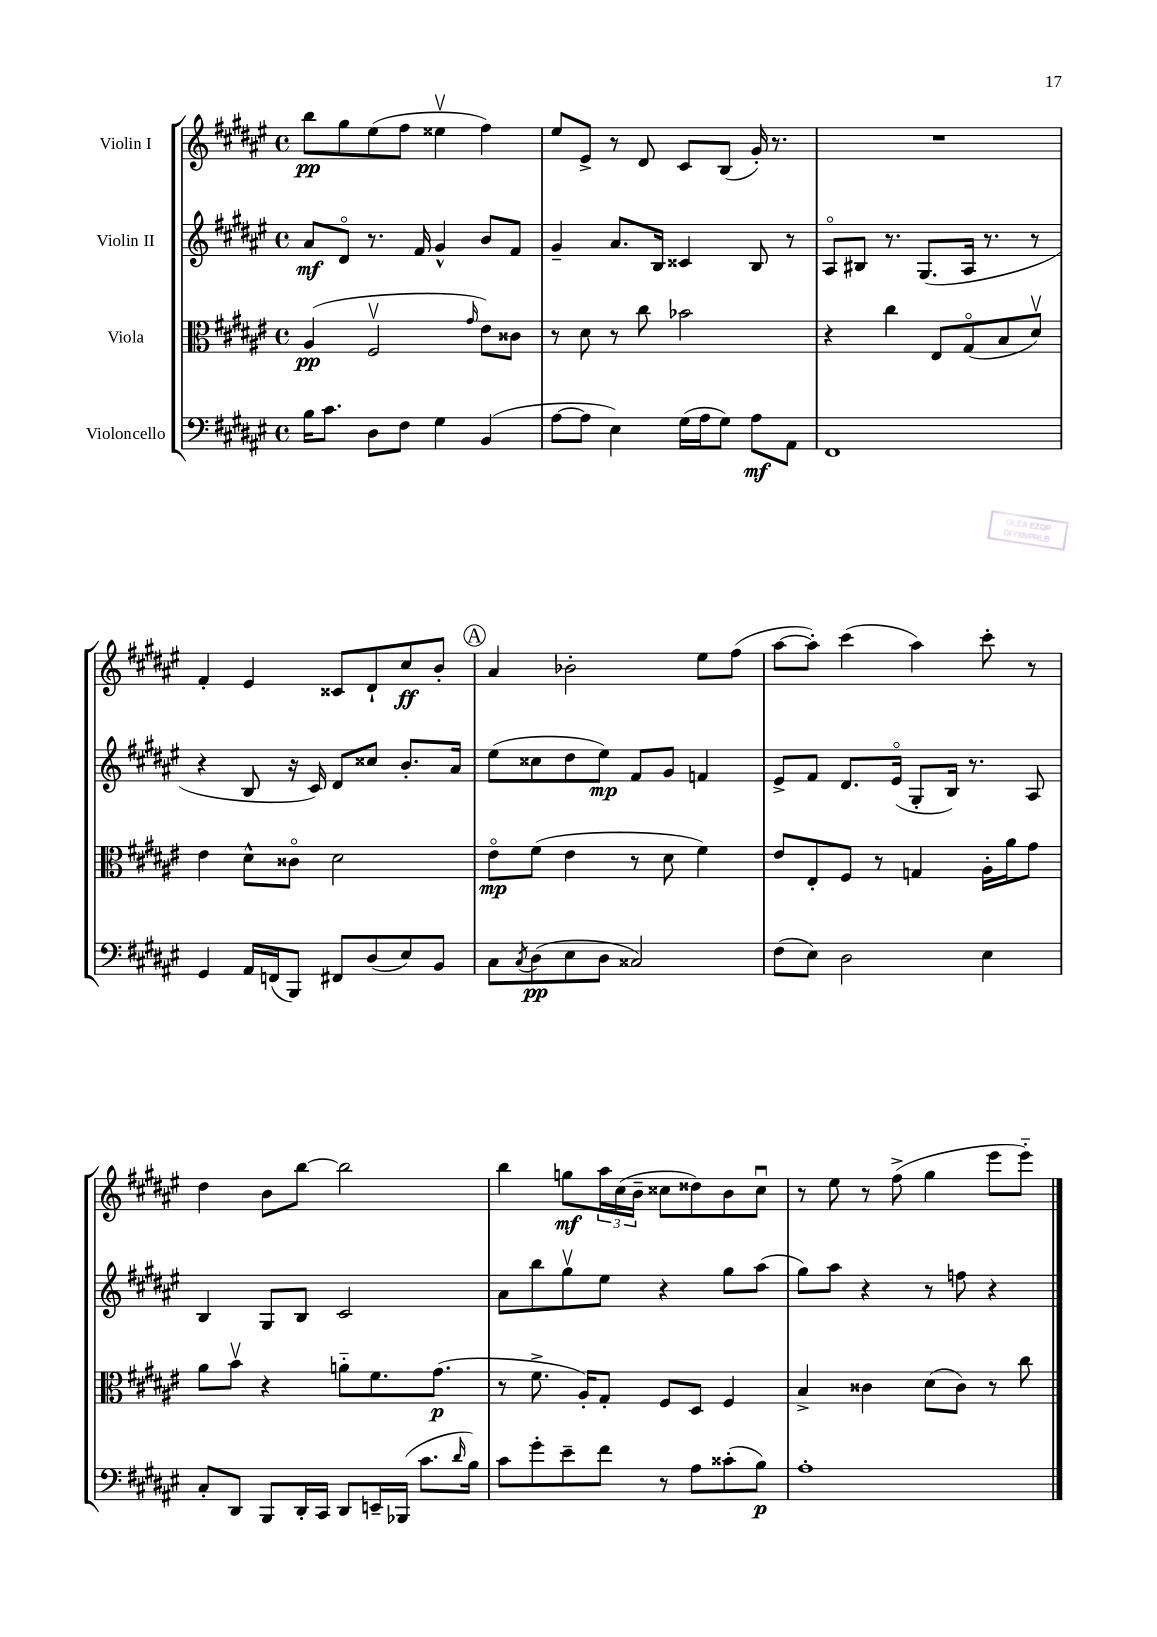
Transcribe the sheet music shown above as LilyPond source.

<<
\new StaffGroup <<
\new Staff = "s0" \with { instrumentName = "Violin I" } {
    \clef treble \key fis \major \defaultTimeSignature \time 4/4
    b''8\pp gis''8 eis''8( fis''8 eisis''4\upbow fis''4) |
    eis''8 eis'8-> r8 dis'8 cis'8 b8( gis'16-.) r8. |
    R1 |
    fis'4-. eis'4 cisis'8 dis'8-! cis''8\ff b'8-. |
    \mark \markup { \circle "A" } ais'4 bes'2-. eis''8 fis''8( |
    ais''8~ ais''8-.) cis'''4( ais''4) cis'''8-. r8 |
    dis''4 b'8 b''8~ b''2 |
    b''4 g''8\mf \tuplet 3/2 { ais''16 cis''16( b'16-- } cisis''8 disis''8) b'8 cisis''8\downbow |
    r8 eis''8 r8 fis''8->( gis''4 eis'''8 eis'''8-_) \bar "|." |
}
\new Staff = "s1" \with { instrumentName = "Violin II" } {
    \clef treble \key fis \major \defaultTimeSignature \time 4/4
    ais'8\mf dis'8\flageolet r8. fis'16 gis'4-^ b'8 fis'8 |
    gis'4-- ais'8. b16 cisis'4 b8 r8 |
    ais8\flageolet bis8 r8. gis8.( ais16 r8. r8 |
    r4 b8 r16 cis'16) dis'8 cisis''8 b'8.-. ais'16 |
    \mark \markup { \circle "A" } eis''8( cisis''8 dis''8 eis''8\mp) fis'8 gis'8 f'4 |
    eis'8-> fis'8 dis'8. eis'16\flageolet( gis8-. b16) r8. ais8 |
    b4 gis8 b8 cis'2 |
    ais'8 b''8 gis''8\upbow eis''8 r4 gis''8 ais''8( |
    gis''8) ais''8 r4 r8 f''8 r4 \bar "|." |
}
\new Staff = "s2" \with { instrumentName = "Viola" } {
    \clef alto \key fis \major \defaultTimeSignature \time 4/4
    ais4\pp( fis2\upbow \grace { gis'16 } eis'8) cisis'8 |
    r8 dis'8 r8 cis''8 bes'2 |
    r4 cis''4 eis8 gis8\flageolet( b8 dis'8\upbow) |
    eis'4 dis'8-^ cisis'8\flageolet dis'2 |
    \mark \markup { \circle "A" } eis'8\flageolet\mp fis'8( eis'4 r8 dis'8 fis'4) |
    eis'8 eis8-. fis8 r8 g4 ais16-. ais'16 gis'8 |
    ais'8 b'8\upbow r4 a'8-_ fis'8. gis'8.\p( |
    r8 fis'8.-> ais16-.) gis8-. fis8 dis8 fis4 |
    b4-> cisis'4 dis'8( cisis'8) r8 cis''8 \bar "|." |
}
\new Staff = "s3" \with { instrumentName = "Violoncello" } {
    \clef bass \key fis \major \defaultTimeSignature \time 4/4
    b16 cis'8. dis8 fis8 gis4 b,4( |
    ais8~ ais8 eis4) gis16( ais16 gis8) ais8\mf ais,8 |
    fis,1 |
    gis,4 ais,16 f,16( b,,8) fis,8 dis8( eis8) b,8 |
    \mark \markup { \circle "A" } cis8 \acciaccatura { cis8 } dis8\pp( eis8 dis8 cisis2) |
    fis8( eis8) dis2 eis4 |
    cis8-. dis,8 b,,8 dis,16-. cis,16 dis,8 e,16-- bes,,16( cis'8. \grace { dis'16 } b16) |
    cis'8 gis'8-. eis'8-- fis'8 r8 ais8 cisis'8-.( b8\p) |
    ais1-. \bar "|." |
}
>>
>>
\layout { \context { \Score \remove "Bar_number_engraver" } }
